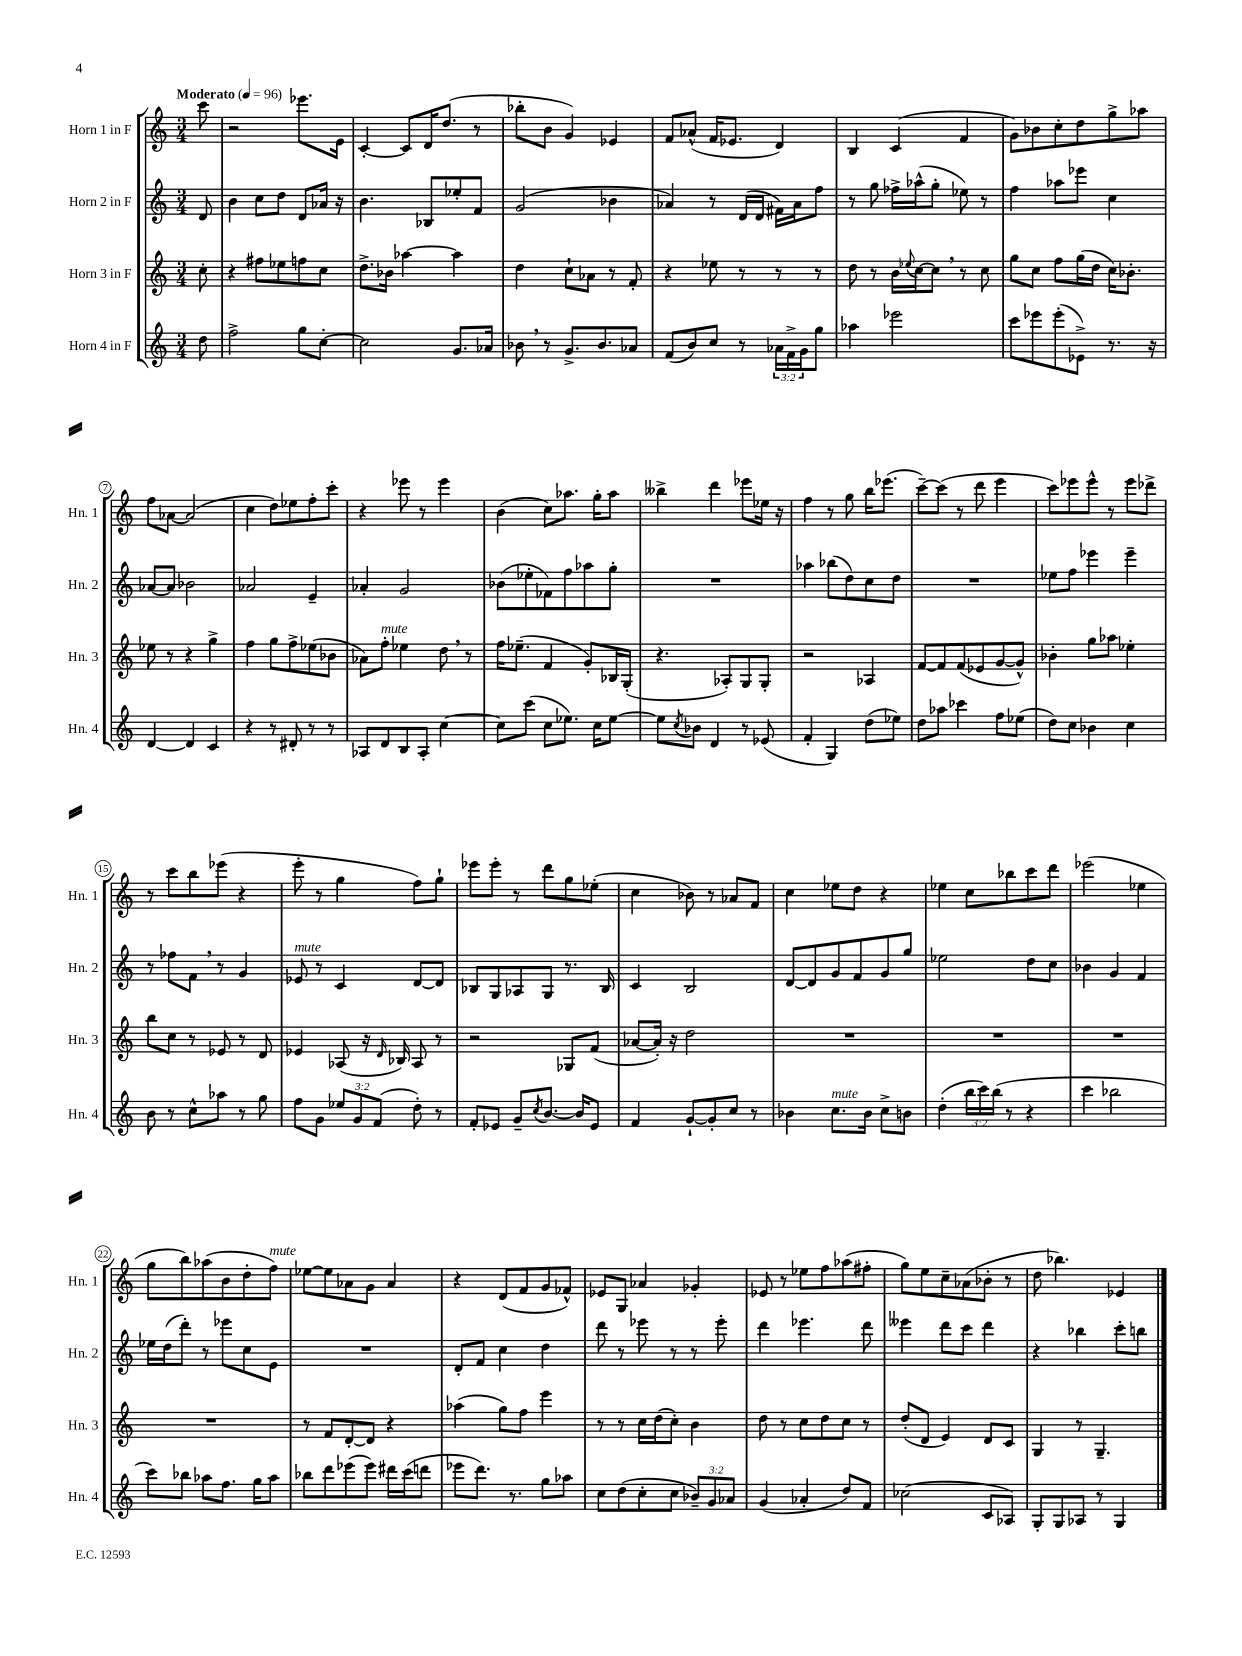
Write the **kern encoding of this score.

**kern	**kern	**kern	**kern
*staff4	*staff3	*staff2	*staff1
*clefG2	*clefG2	*clefG2	*clefG2
*k[]	*k[]	*k[]	*k[]
*M3/4	*M3/4	*M3/4	*M3/4
*MM96	*MM96	*MM96	*MM96
8dd	8cc'	8d	8ccc
=	=	=	=
2ff^	4r	4b	2r
.	8ff#	8cc	.
.	8ee-	8dd	.
8gg	8ff	8d	8.eee-
[8cc'	8cc	16a-	.
.	.	16r	16e
=	=	=	=
2cc]	8.dd^	4.b	[4c'
.	16b-	.	.
.	[4aa-	.	8c]
.	.	8B-	16d
.	.	.	(8.dd
8.g	4aa-]	8ee-'	.
.	.	8f	8r
16a-	.	.	.
=	=	=	=
8b-	4dd	(2g	8bb-'
8r	.	.	8b
8.g^	8cc`	.	4g)
.	8a-	.	.
8.b-	.	.	.
.	8r	4b-	4e-
8a-	8f'	.	.
=	=	=	=
(8f	4r	4a-)	8f
8b)	.	.	(8a-^^
8cc	8ee-	8r	16f
.	.	.	8.e-
8r	8r	(16d	.
.	.	16d	.
24a-	8r	16f#)	4d)
24f^	.	.	.
.	.	16a-	.
24g	.	.	.
8gg	8r	8ff	.
=	=	=	=
4aa-	8dd	8r	4B
.	8r	8gg	.
2eee-	16b	16ff-^	(4c
.	8qqee-	.	.
.	[16cc	(16aa-^^	.
.	8cc]	8gg'	.
.	8r	8ee-)	4f
.	8cc	8r	.
=	=	=	=
8ccc	8gg	4ff	8g)
8eee-	8cc	.	8b-
(8eee-'	8ff	8aa-	8cc'
8e-^)	(16gg	8eee-	8dd
.	16dd	.	.
8.r	16cc)	4cc	8gg^
.	8.b-'	.	.
.	.	.	8aa-
16r	.	.	.
=	=	=	=
[4d	8ee-	[8a-	8ff
.	8r	8a-]	[8a-
4d]	4r	2b-	(2a-]
4c	4gg^	.	.
=	=	=	=
4r	4ff	2a-	4cc
8r	8gg	.	8dd)
8d#'	8ff^	.	8ee-
8r	(8ee-	4e~	8ff'
8r	8b-	.	8ccc'
=	=	=	=
8A-	8a-)	4a-'	4r
8d	8ff'	.	.
8B	4ee-	2g	8eee-
8A-'	.	.	8r
[4cc	8dd	.	4eee-
.	8r	.	.
=	=	=	=
8cc]	16ff	(8b-	(4b
.	(8.ee-~	.	.
(8ccc	.	8ee-'	.
8cc	4f	8f-)	8cc)
8.ee-)	.	8ff	8.aa-
.	8g')	8aa-	.
16cc	.	.	16gg'
[8ee-	16B-	8gg'	8aa-
.	(16G'	.	.
=	=	=	=
8ee-]	4.r	2.r	4bb--^
8qcc	.	.	.
8b-	.	.	.
4d	.	.	4ddd
.	8A-')	.	.
8r	8G	.	8eee-
(8e-	8G'	.	16ee-
.	.	.	16r
=	=	=	=
4f'	2r	4aa-	4ff
4G)	.	(8bb-	8r
.	.	8dd)	8gg
(8dd	4A-	8cc	16bb
.	.	.	(8.eee-
8ee-)	.	8dd	.
=	=	=	=
8dd	[8f	2.r	[8ccc~)
8aa-	8f]	.	(8ccc]
4ccc-	(8f	.	8r
.	8e-	.	8ddd
8ff	[8g	.	4eee
(8ee-	8g^^])	.	.
=	=	=	=
8dd)	4b-'	8ee-	8ccc)
8cc	.	8ff	8eee-
4b-	8gg	4eee-	8eee-^^
.	8aa-	.	8r
4cc	4ee-'	4eee-~	8eee-
.	.	.	8ddd-^
=	=	=	=
8b	8bb	8r	8r
8r	8cc	8ff-	8ccc
8cc^^	8r	8f	8bb
8aa-	8e-	8r	(8eee-
8r	8r	4g	4r
8gg	8d	.	.
=	=	=	=
8ff	4e-	8e-	8eee'
8g	.	8r	8r
12ee-	(8A-	4c	4gg
12g	.	.	.
.	16r	.	.
(12f	.	.	.
.	16qqd	.	.
.	16B-)	.	.
8dd')	8A-	[8d	8ff)
8r	8r	8d]	8gg`
=	=	=	=
8f'	2r	8B-	8eee-
8e-	.	8G	8eee-'
8g~	.	8A-	8r
8qcc	.	.	.
[8.b	.	8G	8ddd
.	8G-	8.r	8gg
16b]	.	.	.
8e-	(8f	.	(8ee-'
.	.	16B-	.
=	=	=	=
4f	[8a-	4c	4cc
.	16a-'])	.	.
.	16r	.	.
[8g`	2dd	2B	8b-)
8g']	.	.	8r
8cc	.	.	8a-
8r	.	.	8f
=	=	=	=
4b-	2.r	[8d	4cc
.	.	8d]	.
8.cc	.	8g	8ee-
.	.	8f	8dd
16b-	.	.	.
8cc^	.	8g	4r
8b	.	8gg	.
=	=	=	=
(4dd'	2.r	2ee-	4ee-
24bb	.	.	8cc
24ccc)	.	.	.
(24bb	.	.	.
8r	.	.	8bb-
4r	.	8dd	8ccc
.	.	8cc	8ddd
=	=	=	=
4ccc	2.r	4b-	(2eee-
2bb-	.	4g	.
.	.	4f	4ee-
=	=	=	=
8ccc)	2.r	16ee-	8gg
.	.	(16dd	.
8bb-	.	8ddd')	8bb)
8aa-	.	8r	(8aa-
8.ff	.	8eee-	8b
.	.	8cc	8dd'
16gg	.	.	.
8aa-	.	8e	8ff)
=	=	=	=
8bb-	8r	2.r	[8ee-
8ddd	8f	.	8ee-]
(8eee-	[8d'	.	8a-
8eee-)	8d]	.	8g
16ddd#	4r	.	4a-
(16ccc	.	.	.
8ddd	.	.	.
=	=	=	=
8eee-	(4aa-	8d'	4r
8.ddd)	.	8f	.
.	8gg)	4cc	(8d
8.r	.	.	.
.	8ff	.	8f
8gg	4eee	4dd	8g
8aa-	.	.	8f-^^)
=	=	=	=
8cc	8r	8ddd	8e-
(8dd	8r	8r	8G
8cc'	16cc	8eee-	4a-
.	(16dd	.	.
8cc	8cc')	8r	.
12b-~)	4b	8r	4g-'
12g	.	.	.
.	.	8eee-'	.
12a-	.	.	.
=	=	=	=
(4g	8dd	4ddd	8e-
.	8r	.	8r
4a-'	8cc	4.eee-	8ee-
.	8dd	.	8ff
8dd)	8cc	.	(8aa-
8f	8r	8ddd	8ff#'
=	=	=	=
(2cc-	(8dd'	4eee--	8gg)
.	8d	.	8ee
.	4e)	8ddd	8cc~
.	.	8ccc	(8a-
8c	8d	4ddd	8b-'
8A-)	8c	.	8r
=	=	=	=
8G'	4G	4r	8dd
8G	.	.	4.bb-)
8A-	8r	4bb-	.
8r	4.G~	.	.
4G	.	8ccc'	4e-
.	.	8bb	.
==	==	==	==
*-	*-	*-	*-
